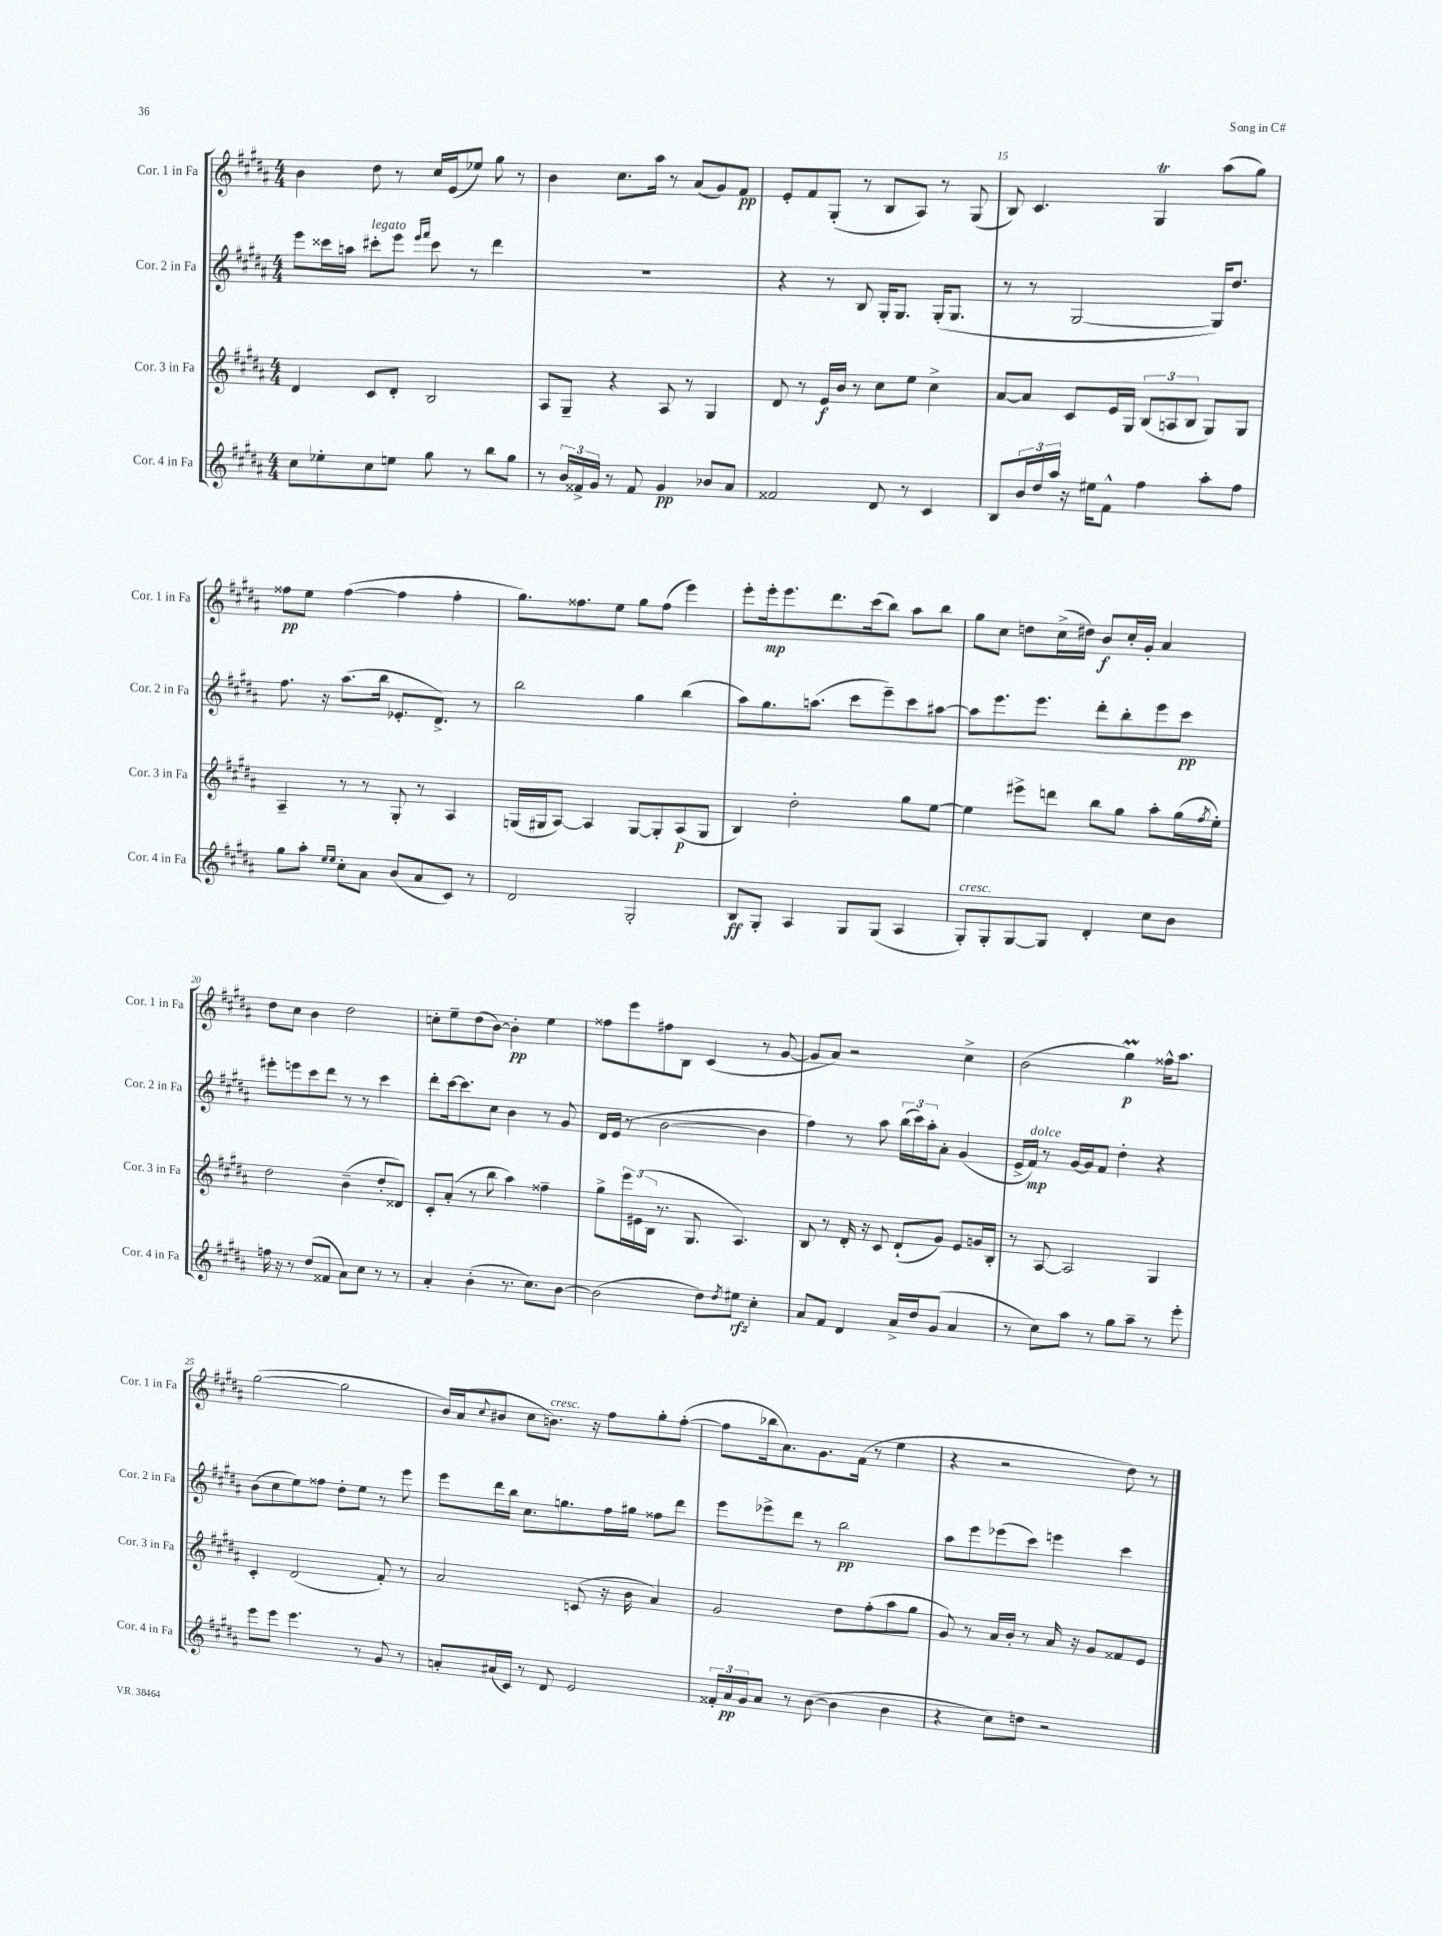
<<
\new StaffGroup <<
\new Staff = "s0" \with { instrumentName = "Cor. 1 in Fa" shortInstrumentName = "Cor. 1 in Fa" } {
    \clef treble \key b \major \numericTimeSignature \time 4/4
    b'4 dis''8 r8 cis''16 e'16( ees''8) gis''8 r8 |
    b'4 cis''8. ais''16 r8 ais'8( gis'8) fis'8\pp |
    e'8-. fis'8 gis8-.( r8 b8 ais8) r8 gis8( |
    b8) cis'4. gis4\trill ais''8( gis''8) |
    fisis''8\pp e''8 fisis''4~( fisis''4 fisis''4-. |
    gis''8.) fisis''8. e''8 gis''8 fisis''8( e'''4) |
    e'''8-. e'''16-.\mp e'''8. dis'''8. cis'''16( b''8) ais''8 b''8 |
    gis''8 cis''8 d''8 cis''16->( dis''16) b'8\f cis''16-. gis'16-. ais'4 |
    dis''8 cis''8 b'4 dis''2 |
    c''8-. e''8-- dis''8( b'8~) b'4-.\pp e''4 |
    fisis''8 e'''8 fis''8 b8 cis'4( r8 gis'8~ |
    gis'8 ais'8) r2 cis''4-> |
    b'2( gis''4\prall\p) fisis''16-^ ais''8. |
    gis''2~( gis''2 |
    b'16) ais'16( \appoggiatura { cis''8 } bis'8 cis''8 b'8.^\markup { \italic "cresc." }) r16 fis''8 gis''8-. fis''8~-.( |
    fis''8 bes''16 ais'8.) gis'8. fis'16( r8 e''4 |
    r4 r2 dis''8) r8 \bar "|." |
}
\new Staff = "s1" \with { instrumentName = "Cor. 2 in Fa" shortInstrumentName = "Cor. 2 in Fa" } {
    \clef treble \key b \major \numericTimeSignature \time 4/4
    e'''8 cisis'''16 a''16 cis'''8-.^\markup { \italic "legato" } e'''8 \grace { e'''16 fis'''16 } cis'''8 r8 dis'''4 |
    R1 |
    r4 r8 b8 gis16-. gis8. gis16-.( gis8. |
    r8 r8 gis2~ gis16) dis''8. |
    fis''8. r16 ais''8.( b''16 ees'8.-. dis'8.->) r8 |
    b''2 gis''4 b''4( |
    ais''8) gis''8. a''8.( cis'''8 e'''8--) cis'''8 ais''8~ |
    ais''8 e'''8. e'''8. dis'''8-. b''8-. e'''8 cis'''8\pp |
    eis'''8-. e'''8 cis'''8 dis'''8 r8 r8 cis'''4 |
    dis'''8-. cis'''16~ cis'''8. cis''8 b'4 r8 gis'8 |
    dis'16 e'16( r8 b'2~ b'4 |
    fis''4) r8 ais''8 \tuplet 3/2 { b''16( cis'''16) ais''16-. } ais'8-. gis'4( |
    e'16-> fis'16\mp^\markup { \italic "dolce" }) r8 gis'16~ gis'16 fis'8 dis''4-. r4 |
    b'8( cis''8 e''8) fisis''8 dis''8-. e''8 r8 e'''8 |
    e'''8 dis'''16 b''16 cis''8. g''8. fis''16 gis''16 fisis''8 dis'''8 |
    e'''8 ees'''8-> dis'''8 r8 b''2\pp |
    ais''8 e'''8 ees'''8( cis'''8) e'''4 cis'''4 \bar "|." |
}
\new Staff = "s2" \with { instrumentName = "Cor. 3 in Fa" shortInstrumentName = "Cor. 3 in Fa" } {
    \clef treble \key b \major \numericTimeSignature \time 4/4
    dis'4 cis'8 dis'8-. b2 |
    ais8 gis8-- r4 ais8 r8 gis4 |
    dis'8 r8 e'16\f b'16 r8 cis''8 e''8 cis''4-> |
    ais'8~ ais'8 cis'8 e'16 gis16 \tuplet 3/2 { b8( a8 b8 } gis8) gis8 |
    ais4-- r8 r8 gis8-. r8 ais4 |
    g16( gis16 ais8~) ais4 gis8~ gis8-. ais8\p( gis8 |
    b4) dis''2-. gis''8 e''8~ |
    e''4 eis'''8-> d'''8 b''8 gis''8 ais''8-. gis''16( \acciaccatura { fis''8 } e''16-.) |
    dis''2 b'4--( dis''8-. disis'8) |
    cis'8-. ais'8-.( r8 b''8 ais''4) fisis''4-- |
    gis''8-> \tuplet 3/2 { e'''16 eis'16( b16 } r8. gis8. ais4.) |
    b8 r8 dis'16-. r16 cis'8 dis'8-!( gis'8) e'8 g'16 b16-. |
    r8 ais8~ ais2 gis4 |
    cis'4-. dis'2( fis'8-.) r8 |
    ais'2 c'8( r16 b'16 ais'4) |
    gis'2 dis''8 fis''8-.( ais''8 gis''8 |
    gis'8) r8 ais'16 b'16-. r8 ais'16 r16 gis'8 fisis'8 e'8 \bar "|." |
}
\new Staff = "s3" \with { instrumentName = "Cor. 4 in Fa" shortInstrumentName = "Cor. 4 in Fa" } {
    \clef treble \key b \major \numericTimeSignature \time 4/4
    cis''8 ees''8-. cis''8 e''8 gis''8 r8 b''8 gis''8 |
    r8 \tuplet 3/2 { b'16 fisis'16-> gis'16 } r8 fisis'8 gis'4\pp bes'8 ais'8 |
    fisis'2 dis'8 r8 cis'4 |
    b8 \tuplet 3/2 { b'16 dis''16 ais''16 } r16 eis''16 fis'8-^ fis''4 ais''8-. fis''8 |
    gis''8 ais''8-. \grace { e''16 e''16 } cis''8-. ais'8 b'8( ais'8 cis'8) r8 |
    dis'2 gis2-. |
    b8\ff gis8-. ais4 gis8 gis8( ais4 |
    gis8-.^\markup { \italic "cresc." }) gis8-. gis8~ gis8 dis'4-. cis''8 b'8 |
    f''16 r16 r8 dis''8( fisis'8 ais'8) cis''8 r8 r8 |
    ais'4-. b'4-.( r8. cis''8.) b'8~ |
    b'2( dis''8) \acciaccatura { dis''8 } eis''8\rfz cis''4-. |
    ais'8 fis'8 dis'4 ais'16-> dis''16 gis'8( ais'4 |
    r8 cis''8) ais''8 r8 gis''8 ais''8-- r8 e'''8-. |
    e'''8 e'''8 e'''4. r8 gis'8 r8 |
    a'8-. ais'16( cis'16) r8 dis'8 e'2 |
    \tuplet 3/2 { fisis'16-. ais'16\pp gis'16 } ais'8 r8 b'8~( b'4 b'4 |
    r4 cis''8) d''8 r2 \bar "|." |
}
>>
>>
\layout { \context { \Score currentBarNumber = #12 \override BarNumber.break-visibility = ##(#f #t #t) barNumberVisibility = #(every-nth-bar-number-visible 5) } }
